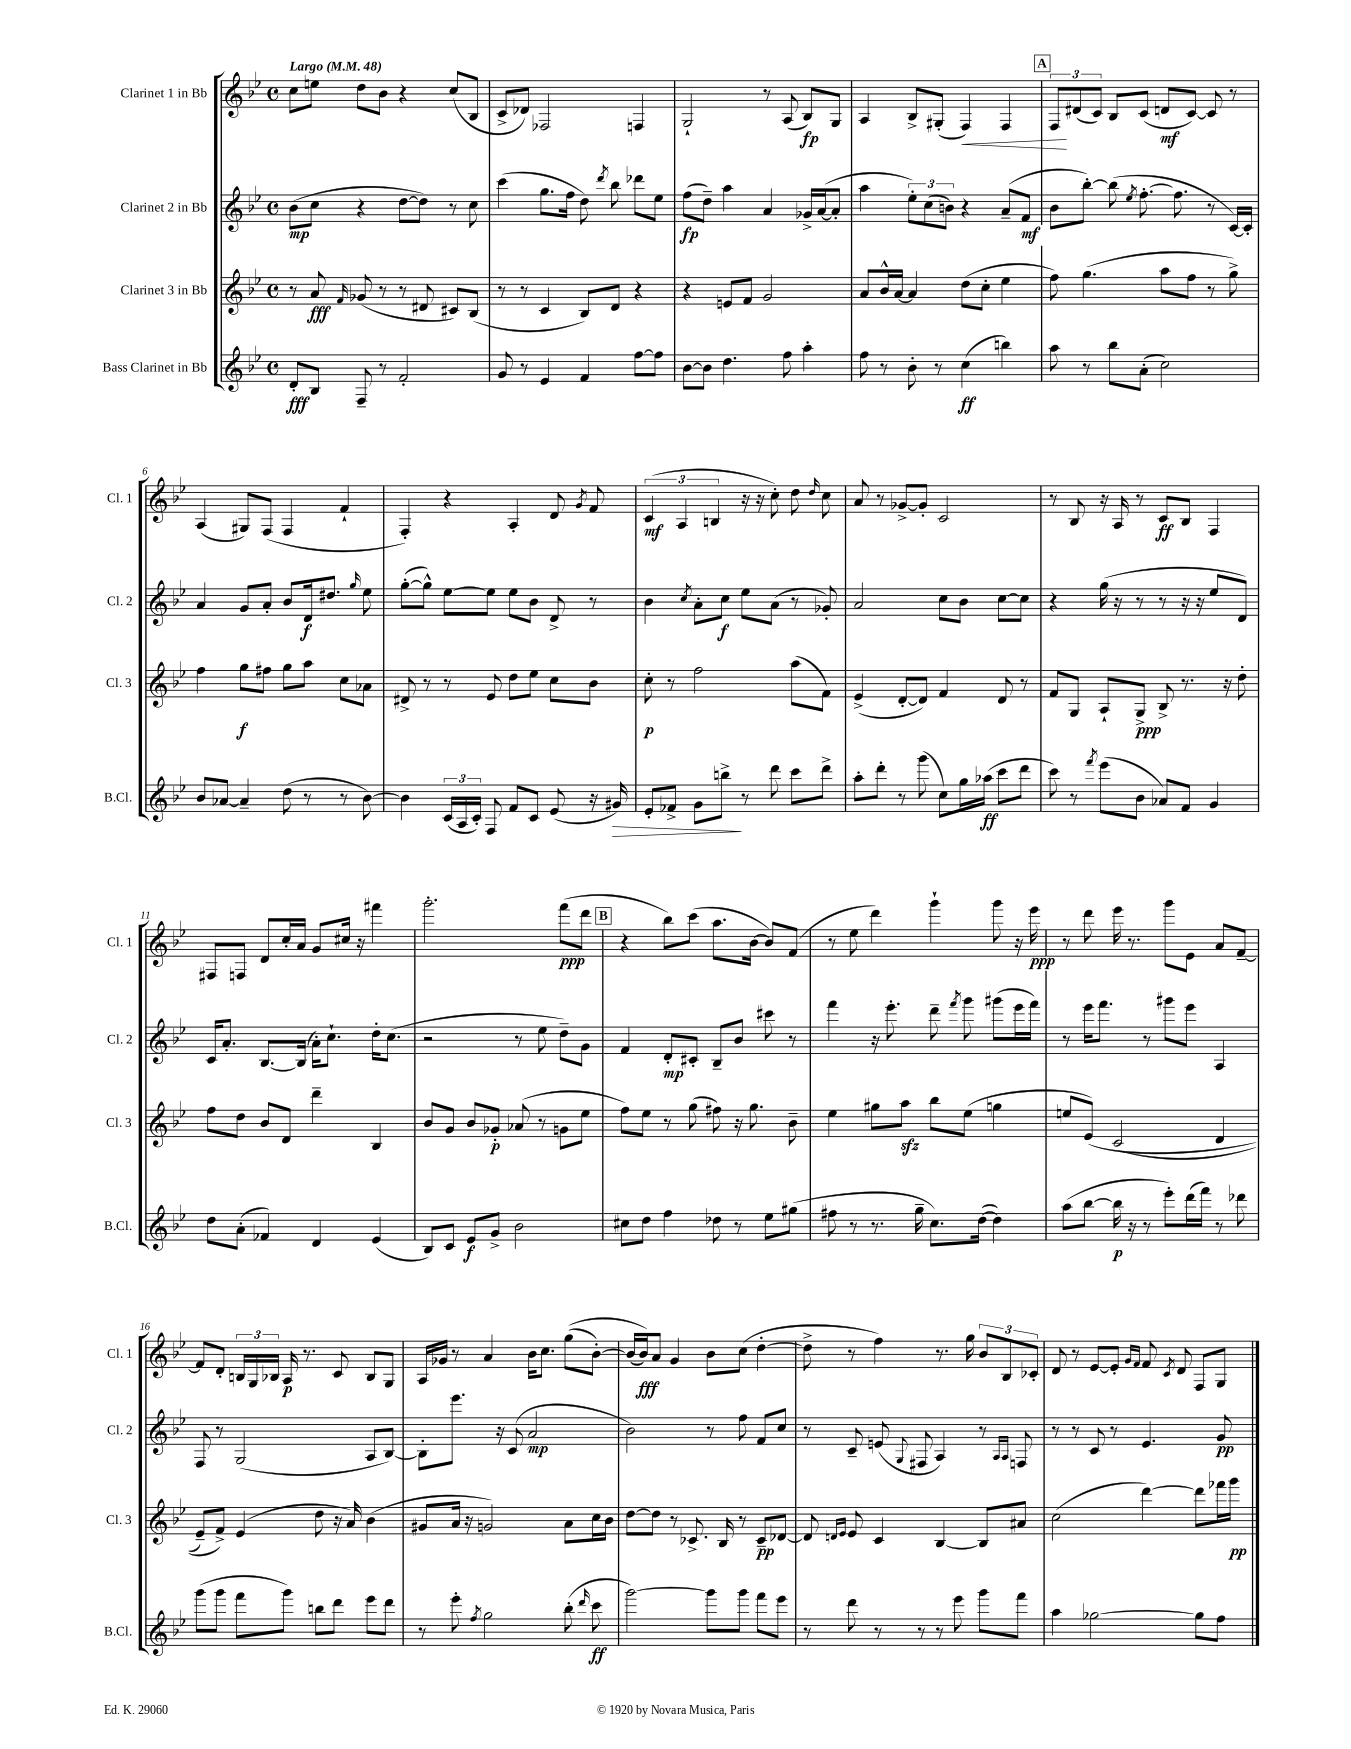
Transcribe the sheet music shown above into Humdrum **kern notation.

**kern	**kern	**kern	**kern
*staff4	*staff3	*staff2	*staff1
*clefG2	*clefG2	*clefG2	*clefG2
*k[b-e-]	*k[b-e-]	*k[b-e-]	*k[b-e-]
*M4/4	*M4/4	*M4/4	*M4/4
*met(c)	*met(c)	*met(c)	*met(c)
*MM48	*MM48	*MM48	*MM48
8d'	8r	(8b-	8cc
8B-	8a	8cc	8ee
.	16qqf	.	.
8F~	(8g-	4r	8dd
8r	8r	.	8b-
2f'	8r	[8dd	4r
.	8d#	8dd])	.
.	8c#)	8r	(8cc
.	(8B-	8cc	8B-
=	=	=	=
8g	8r	(4ccc	8c^
8r	8r	.	8d-)
4e-	4c	8.gg	2F-
.	.	16ff	.
4f	8B-)	8dd)	.
.	.	8qddd	.
.	8d	8bb-	.
[8ff	4r	8ddd-	4F
8ff]	.	8ee-	.
=	=	=	=
[8b-	4r	(8ff	2G`
8b-]	.	8dd~)	.
4.dd	8e	4aa	.
.	8f	.	.
.	2g	4a	8r
8ff	.	.	(8A
4aa'	.	16g-^	8B-)
.	.	([16a	.
.	.	8a']	8G
=	=	=	=
8ff	8a	4aa	4A
8r	16b-^^	.	.
.	[16a	.	.
8b-'	4a]	12ee-')	8B-^
.	.	(12cc	.
8r	.	.	(8G#'
.	.	12b)	.
(4cc	(8dd	4r	4F)
.	8cc'	.	.
4bb)	4ee-	(8a~	4F
.	.	8f	.
=	=	=	=
8aa	8ff)	8b-	12F
.	.	.	(12d#
8r	(4.gg	[8bb-')	.
.	.	.	12c)
8bb-	.	(8bb-]	8B-
.	.	8qee-	.
(8a'	.	[8.ff'	(8c
2cc)	8aa	.	8d
.	.	8.ff]	.
.	8ff	.	[8c)
.	8r	8r	8c]
.	8gg^)	[16c)	8r
.	.	16c']	.
=	=	=	=
8b-	4ff	4a	(4A
[8a-	.	.	.
4a-~]	8gg	8g	8G#)
.	8ff#	8a'	(8F
(8dd	8gg	8b-	4F
8r	8aa	16d	.
.	.	8.dd#	.
8r	8cc	.	4f`
.	.	16qqgg	.
[8b-)	8a-	8ee-	.
=	=	=	=
4b-]	8d#^	([8gg'	4F')
.	8r	8gg^^])	.
(24c	8r	[8ee-	4r
24A	.	.	.
24c')	.	.	.
8F	8e-	8ee-]	.
8f	8dd	8ee-	4A'
8c	8ee-	8b-	.
(8e-	8cc	8d^	8d
.	.	.	8qg
16r	8b-	8r	8f
16g#)	.	.	.
=	=	=	=
8e-'	8cc'	4b-	(6c
8f-^	8r	.	.
.	.	.	6A
.	.	8qcc	.
8g	2ff	8a'	.
.	.	.	6B
8bb^	.	8cc	.
8r	.	8ee-	16r
.	.	.	16r
8ddd	.	(8a	8cc')
8ccc	(8aa	8r	8dd
.	.	.	16qqdd
8ddd^	8f)	8g-')	8cc
=	=	=	=
8aa'	(4e-^	2a	8a
8ddd'	.	.	8r
8r	[8d'	.	[8g-^
(8ggg	8d])	.	8g-']
8cc)	4f	8cc	2c
16gg	.	8b-	.
(16aa-	.	.	.
8ccc	8d	[8cc	.
8ddd	8r	8cc]	.
=	=	=	=
8ccc)	8f	4r	8r
8r	8G	.	8B-
8qfff	.	.	.
(8eee-	8A`	(16gg	16r
.	.	16r	16A
8b-	8G^	8r	8r
8a-)	8B-^	8r	8c
8f	8.r	16r	8B-
.	.	16r	.
4g	.	8ee-	4F
.	16r	.	.
.	8dd'	8d)	.
=	=	=	=
8dd	8ff	16c	8F#
.	.	8.a'	.
(8a'	8dd	.	8F
4f-)	8b-	[8.B-	8d
.	8d	.	16cc'
.	.	(16B-]	16a
4d	4ddd~	16a')	8g
.	.	8.cc`	.
.	.	.	16cc#
.	.	.	16r
(4e-	4B-	16dd'	4fff#
.	.	(8.cc	.
=	=	=	=
8B-)	8b-	2r	2.ggg'
8c	8g	.	.
8e-	8b-	.	.
8g^	8g-'	.	.
2b-	(8a-	8r	.
.	8r	8ee-	.
.	8g	8dd~)	(8fff
.	8ee-	8g	8ddd
=	=	=	=
8cc#	8ff)	4f	4r
8dd	8ee-	.	.
4ff	8r	8d'	8bb-)
.	(8gg	8c#'	(8ccc
8dd-	8ff#)	8B-~	8.aa
8r	16r	8b-	.
.	8.gg	.	[16b-
8ee-	.	8ccc#	8b-])
(8gg#	8b-~	8r	(8f
=	=	=	=
8ff#	4ee-	4fff	8r
8r	.	.	8ee-
8.r	8gg#	16r	4ddd)
.	.	8.eee-'	.
.	8aa	.	.
16gg~	.	.	.
8.cc)	8bb-	8ddd~	4ggg`
.	.	8qfff	.
.	(8ee-	8ggg	.
([16dd	.	.	.
4dd])	4gg	(8ggg#	8ggg
.	.	16eee-	16r
.	.	16fff)	16eee-
=	=	=	=
(8aa	8ee	8r	8r
[8bb-	&(8e-)	16eee-	8ddd
.	.	8.fff	.
16bb-]	(2c	.	16eee-
16r	.	.	8.r
8r	.	8r	.
8eee-')	.	8ggg#	8ggg
(16ddd	.	8eee-	8e-
16fff)	.	.	.
8r	4d	4A	8a
8ddd-	.	.	[8f~
=	=	=	=
(8ggg	8e-~)	8F	8f]
8ggg	8f^&)	8r	8d'
8fff	(4e-	(2G	24B
.	.	.	24G
.	.	.	24B-
8ggg)	.	.	16A
.	.	.	8.r
8bb	8dd	.	.
8ddd	16r	.	8c
.	16a)	.	.
8eee-	(4b-	8A	8B-
8ddd	.	[8B-)	8G
=	=	=	=
8r	8g#	8B-']	16A
.	.	.	16g-
8eee-'	16a	8.eee-	8r
.	16r	.	.
8qff	.	.	.
2gg	2g)	.	4a
.	.	16r	.
.	.	(8c	.
.	.	2a	16b-
.	.	.	8.cc
(8bb-'	8a	.	&((8gg
16qqddd	.	.	.
8ccc	16cc	.	[8b-')
.	16b-	.	.
=	=	=	=
[2ggg)	[8dd	2b-)	(16b-]
.	.	.	16b-)&)
.	8dd]	.	8a
.	8r	.	4g
.	8.c-^	.	.
8ggg]	.	8r	8b-
.	16B-	.	.
8ggg	8r	8ff	(8cc
8fff	8c-~	8f	[4dd'
8eee-	[8d-	8cc	.
=	=	=	=
8r	8d-]	8r	8dd^]
.	16qqd	.	.
.	16qqe-	.	.
8ddd	8e-	8c~	8r
8r	4c	(8e	4ff)
.	.	8qqG	.
8r	.	8F#	.
8r	[4B-	4A)	8.r
8eee-	.	.	.
.	.	.	16gg
8ggg	8B-]	8r	12b-
.	.	.	12B-
.	.	16qqA	.
.	.	16qqA	.
8fff	8a#	8F	.
.	.	.	12c-'
=	=	=	=
4aa	(2cc	8r	8d
.	.	8r	8r
[2gg-	.	8c	[8e-
.	.	8r	8e-']
.	.	.	16qqg
.	.	.	16qqf
.	[4ddd)	4.e-	8f
.	.	.	8qc
.	.	.	8d
8gg-]	8ddd]	.	8F
8ff	16fff-	8g	8G
.	16ggg	.	.
==	==	==	==
*-	*-	*-	*-
